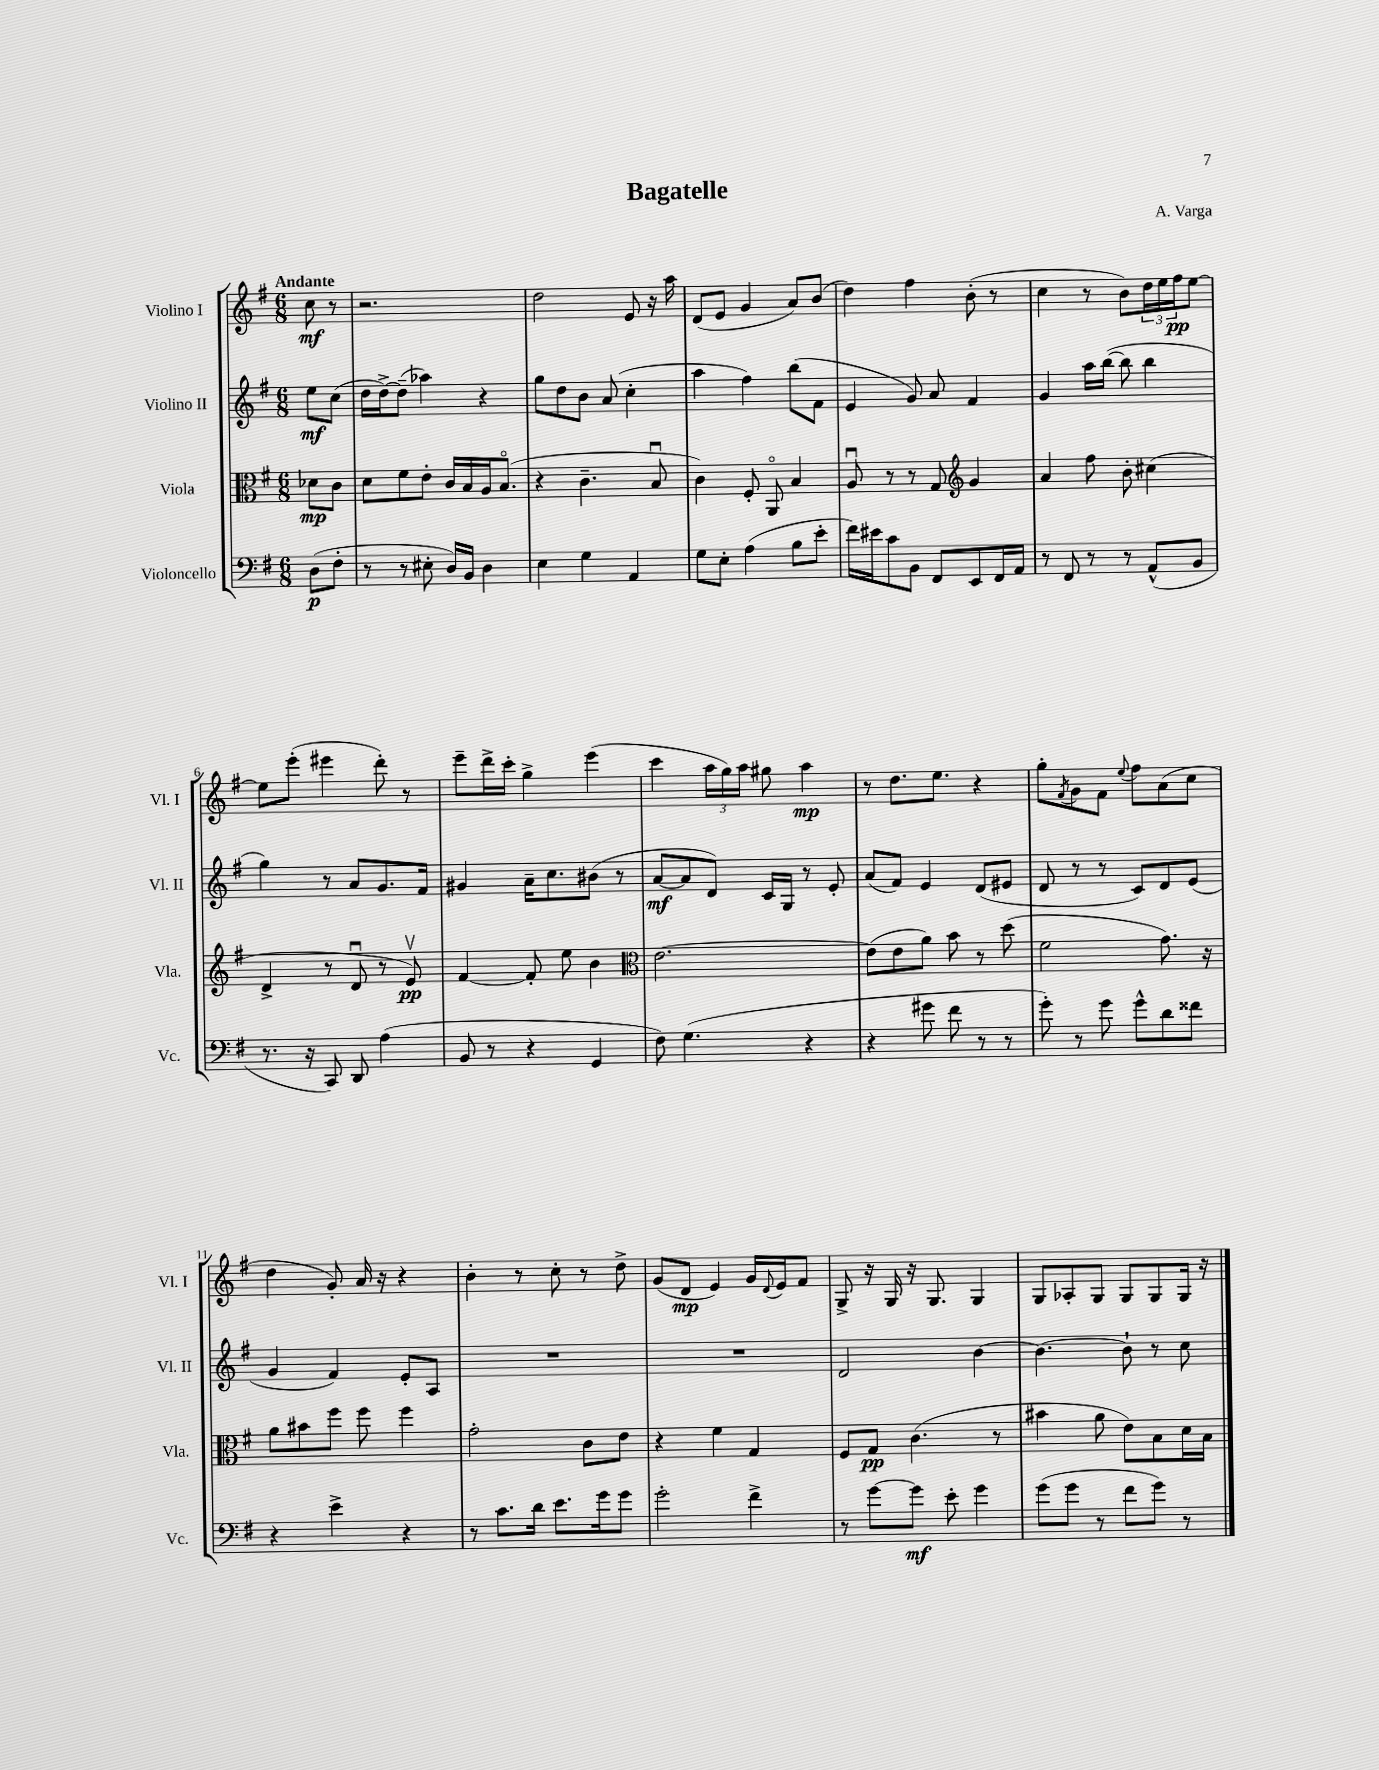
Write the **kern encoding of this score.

**kern	**kern	**kern	**kern
*staff4	*staff3	*staff2	*staff1
*clefF4	*clefC3	*clefG2	*clefG2
*k[f#]	*k[f#]	*k[f#]	*k[f#]
*M6/8	*M6/8	*M6/8	*M6/8
(8D	8d-	8ee	8cc
8F#'	8c	(8cc	8r
=	=	=	=
8r	8d	16dd	2.r
.	.	[16dd^)	.
8r	8f#	(8dd~]	.
8E#'	8e'	4aa-)	.
16D)	16c	.	.
16BB	16B	.	.
4D	16A	4r	.
.	(8.Bo	.	.
=	=	=	=
4E	4r	8gg	2dd
.	.	8dd	.
4G	4.c~	8b	.
.	.	(8a	.
4AA	.	4cc'	8e
.	8Bu	.	16r
.	.	.	16aa
=	=	=	=
8G	4c)	4aa	(8d
8E'	.	.	8e
(4A	8F#'	4ff#)	4g
.	8AAo	.	.
8B	4B	(8bb	8a)
8e'	.	8f#	(8b
=	=	=	=
16f#)	8Au	4e	4dd)
16e#	.	.	.
8c	8r	.	.
8BB	8r	8g)	4ff#
8FF#	8G	8a	.
*	*clefG2	*	*
8EE	4g	4f#	(8b'
16FF#	.	.	8r
16AA	.	.	.
=	=	=	=
8r	4a	4g	4cc
8FF#	.	.	.
8r	8ff#	16aa	8r
.	.	([16bb	.
8r	8b'	8bb]	8b)
(8AA^^	(4cc#	4bb	24dd
.	.	.	24ee
.	.	.	24ff#
8BB	.	.	[8ee
=	=	=	=
8.r	4d^	4gg)	8ee]
.	.	.	(8eee'
16r	.	.	.
8CC)	8r	8r	4eee#
8DD	8du	8a	.
(4A	8r	8.g	8ddd')
.	8ev)	.	8r
.	.	16f#	.
=	=	=	=
8BB	[4f#	4g#	8eee~
8r	.	.	16ddd^
.	.	.	16ccc'
4r	8f#']	16a~	4gg^
.	.	8.cc	.
.	8ee	.	.
4GG	4b	(8b#	(4eee
.	.	8r	.
=	=	=	=
*	*clefC3	*	*
8F#)	[2.e	[8a	4ccc
(4.G	.	8a]	.
.	.	8d)	24aa
.	.	.	24gg)
.	.	.	24aa
.	.	16c	8gg#
.	.	16G	.
4r	.	8r	4aa
.	.	8e'	.
=	=	=	=
4r	(8e]	(8a	8r
.	8e	8f#)	8.dd
8g#	8a)	4e	.
.	.	.	8.ee
8f#	8b	.	.
8r	8r	(8d	4r
8r	(8dd	8e#	.
=	=	=	=
8g')	2f#	8d	8gg'
.	.	.	8qf#
8r	.	8r	8g
8g	.	8r	8f#
.	.	.	8qqee
8g^^	.	8c)	8ff#
8d	8.g)	8d	(8a
8f##	.	(8e	8cc
.	16r	.	.
=	=	=	=
4r	8a	4g	4dd
.	8b#	.	.
4e^	8ff#	4f#)	8g')
.	8ff#	.	16a
.	.	.	16r
4r	4ff#	8e'	4r
.	.	8A	.
=	=	=	=
8r	2g'	2.r	4b'
8.c	.	.	.
.	.	.	8r
16d	.	.	.
8.e	.	.	8cc'
.	8c	.	8r
16g	.	.	.
8g	8e	.	8dd^
=	=	=	=
2g'	4r	2.r	(8g
.	.	.	8d
.	4f#	.	4e)
4f#^	4G	.	16g
.	.	.	8qqd
.	.	.	16e
.	.	.	8f#
=	=	=	=
8r	8F#	2d	8G^
[8g	8G	.	16r
.	.	.	16G
8g]	(4.c	.	16r
.	.	.	8.G
8e'	.	.	.
4g	.	[4b	4G
.	8r	.	.
=	=	=	=
(8g	4b#	4.b_	8G
8g	.	.	8A-'
8r	8a	.	8G
8f#	8e)	8b`]	8G
8g)	8B	8r	8G
8r	16d	8cc	16G
.	16B	.	16r
==	==	==	==
*-	*-	*-	*-
